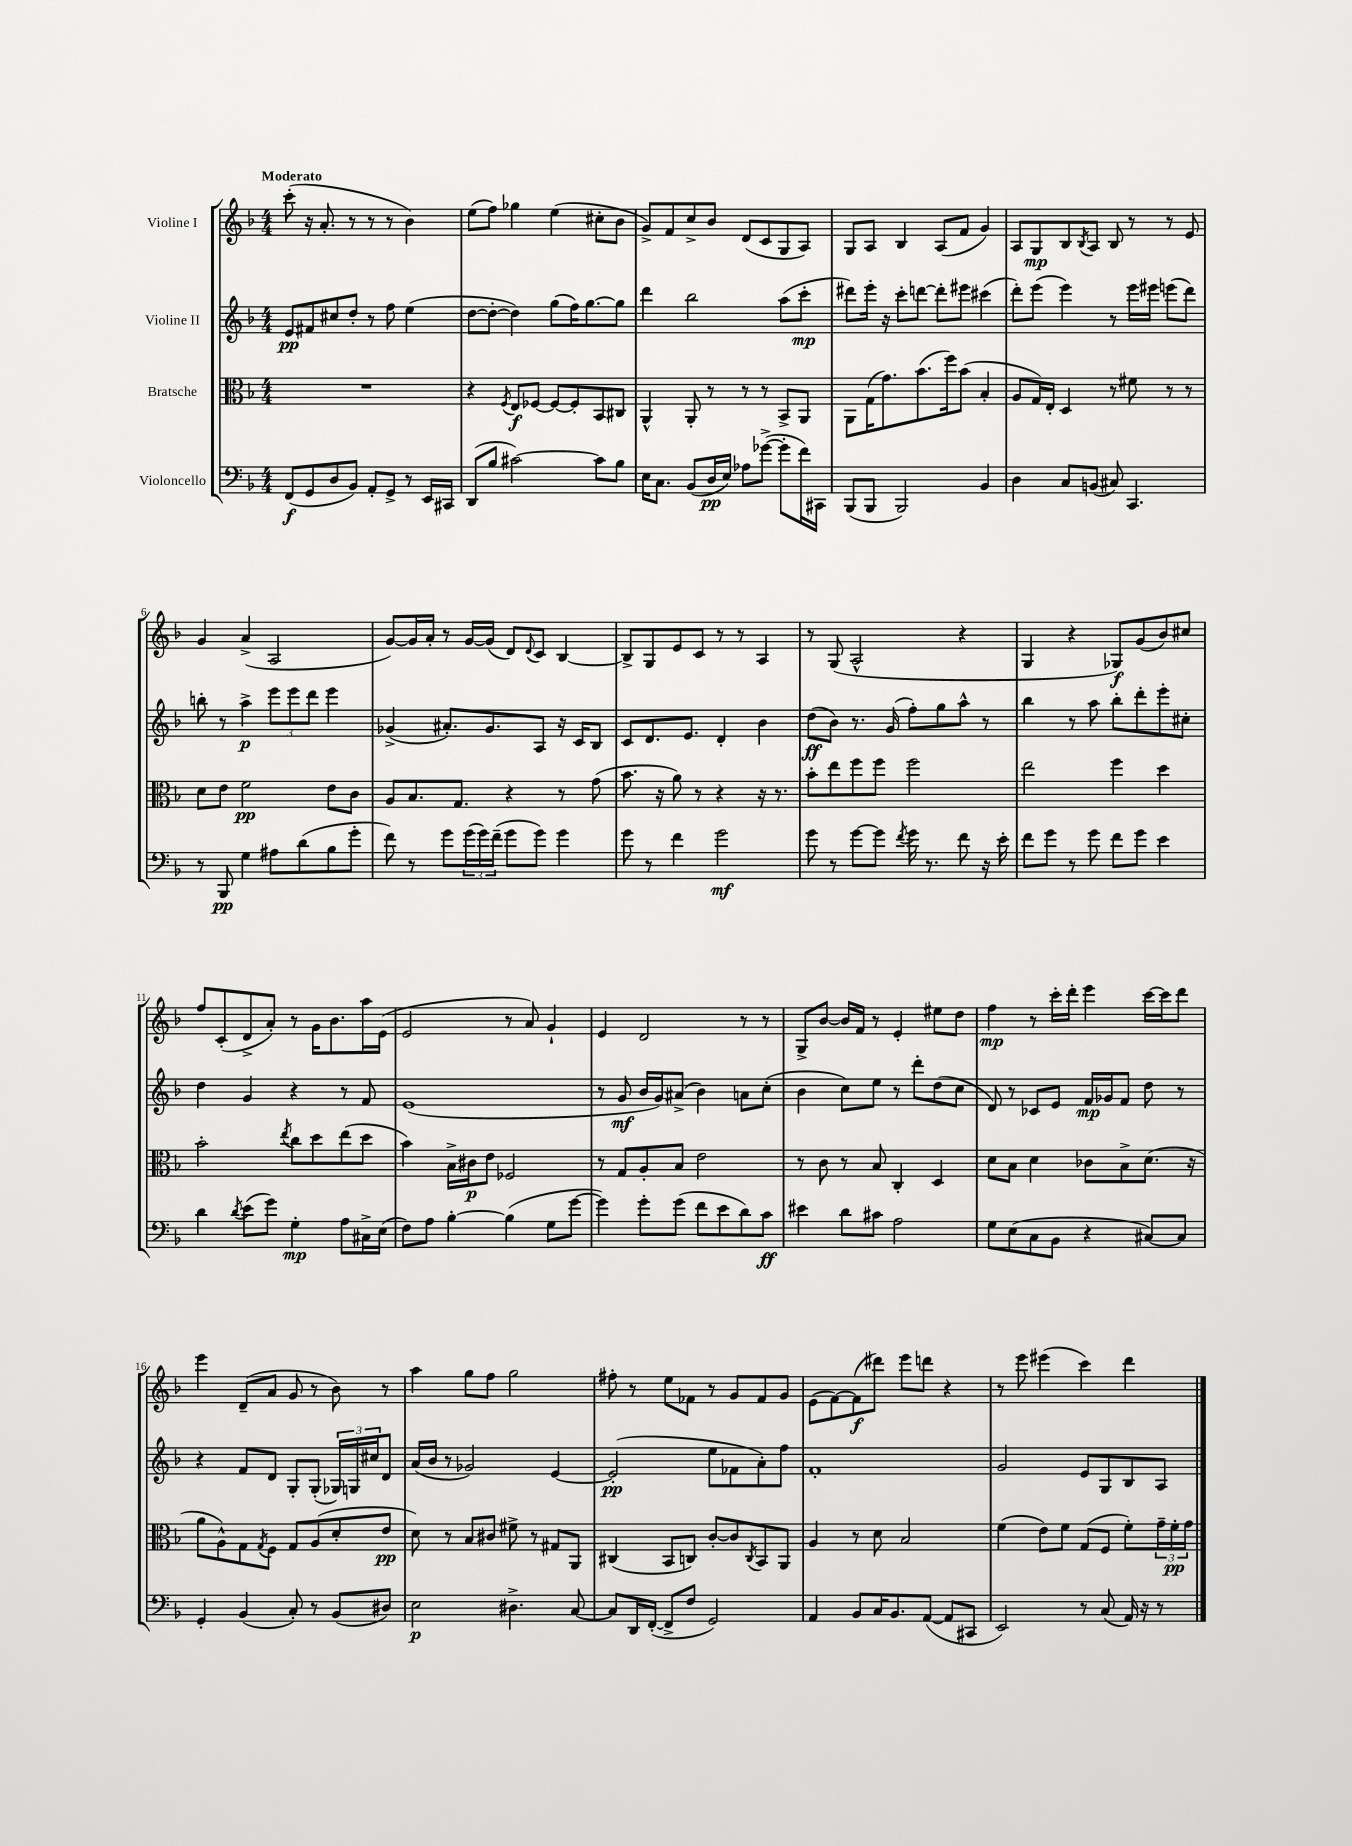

**kern	**dynam	**kern	**dynam	**kern	**dynam	**kern	**dynam
*part4	*part4	*part3	*part3	*part2	*part2	*part1	*part1
*staff4	*staff4	*staff3	*staff3	*staff2	*staff2	*staff1	*staff1
*I"Violoncello	*	*I"Bratsche	*	*I"Violine II	*	*I"Violine I	*
*clefF4	*	*clefC3	*	*clefG2	*	*clefG2	*
*k[b-]	*	*k[b-]	*	*k[b-]	*	*k[b-]	*
*M4/4	*	*M4/4	*	*M4/4	*	*M4/4	*
=1	=1	=1	=1	=1	=1	=1	=1
!	!	!	!	!	!	!LO:TX:a:B:t=Moderato	!
(8FF/L	f	1r	.	8e/L	pp	(8ccc'\	.
8GG/	.	.	.	8f#X/	.	16r	.
.	.	.	.	.	.	8.a'/	.
8D/	.	.	.	8cc#X/	.	.	.
8BB-/J)	.	.	.	8dd'/J	.	8r	.
8AA'/L	.	.	.	8r	.	8r	.
8GG^/J	.	.	.	8ff\	.	8r	.
8r	.	.	.	(4ee\	.	4b-\)	.
16EE/LL	.	.	.	.	.	.	.
16CC#X/JJ	.	.	.	.	.	.	.
=2	=2	=2	=2	=2	=2	=2	=2
(8DD/L	.	4r	.	[8dd\L	.	(8ee\L	.
8B-/J	.	.	.	8dd'\J_	.	8ff\J)	.
.	.	8qF/	.	.	.	.	.
[2c#X\)	.	8E/L	f	4dd\])	.	4gg-X\	.
.	.	[8F-X/J	.	.	.	.	.
.	.	8F-/L_	.	(8gg\L	.	(4ee\	.
.	.	8F-'/]	.	16ff\K)	.	.	.
.	.	.	.	[8.gg\	.	.	.
8c#\L]	.	8BB-/	.	.	.	8cc#X'\L	.
8B-\J	.	8C#X/J	.	8gg\J]	.	8b-\J	.
=3	=3	=3	=3	=3	=3	=3	=3
16E\KL	.	4AA^^/	.	4ddd\	.	8g^/L)	.
8.C\J	.	.	.	.	.	.	.
.	.	.	.	.	.	8f/	.
(8BB-/L	.	8AA'/	.	2bb-\	.	8cc^/	.
16D/L	pp	8r	.	.	.	8b-/J	.
16E/JJ)	.	.	.	.	.	.	.
8A-X\L	.	8r	.	.	.	(8d/L	.
([8g-X^\J	.	8r	.	.	.	8c/	.
8g-'\L]	.	8BB-^/L	.	(8aa\L	.	8G/	.
16f\L)	.	8AA/J	.	8ccc'\J	mp	8A/J)	.
16CC#X\JJ	.	.	.	.	.	.	.
=4	=4	=4	=4	=4	=4	=4	=4
(8BBB-/L	.	8AA\L	.	8ddd#X\L)	.	8G/L	.
8BBB-/J	.	(16G\K	.	16eee'\Jk	.	8A/J	.
.	.	8.g\)	.	16r	.	.	.
2BBB-/)	.	.	.	8ccc'\L	.	4B-/	.
.	.	(8.b-\	.	[8dddn\J	.	.	.
.	.	.	.	8ddd'\L]	.	(8A/L	.
.	.	16ff\k)	.	.	.	.	.
.	.	(8b-\J	.	8eee#X\J	.	8f/J	.
4BB-/	.	4B-'/	.	(4ccc#X\	.	4g/)	.
=5	=5	=5	=5	=5	=5	=5	=5
4D\	.	8A/L	.	8ddd'\L)	.	8A/L	.
.	.	16G/L)	.	(8eee\J	.	8G/	mp
.	.	16E'/JJ	.	.	.	.	.
8C/L	.	4D/	.	4eee\)	.	8B-/	.
.	.	.	.	.	.	8qB-/	.
(8BBn/J	.	.	.	.	.	8A/J	.
8C#X/)	.	8r	.	8r	.	8B-/	.
4.CC/	.	8f#X\	.	16eee\LL	.	8r	.
.	.	.	.	16eee#X\JJ	.	.	.
.	.	8r	.	(8eeen\L	.	8r	.
.	.	8r	.	8ddd\J)	.	8e/	.
!!LO:LB:g=z
=6	=6	=6	=6	=6	=6	=6	=6
8r	.	8d\L	.	8bbn'\	.	4g/	.
8BBB-/	pp	8e\J	.	8r	.	.	.
4G\	.	2f\	pp	4aa^\	p	(4a^/	.
8A#X\L	.	.	.	12eee\L	.	2A/	.
.	.	.	.	12eee\	.	.	.
(8d\	.	.	.	.	.	.	.
.	.	.	.	12ddd\J	.	.	.
8B-\	.	8e\L	.	4eee\	.	.	.
8g'\J	.	8c\J	.	.	.	.	.
=7	=7	=7	=7	=7	=7	=7	=7
8f\)	.	8A/L	.	(4g-X^/	.	[8g/L)	.
8r	.	8.B-/	.	.	.	16g/L]	.
.	.	.	.	.	.	16a'/JJ	.
8g\L	.	.	.	8.a#X'/L)	.	8r	.
.	.	8.G/J	.	.	.	.	.
(24g\L	.	.	.	.	.	[16g/LL	.
24g\)	.	.	.	.	.	.	.
.	.	.	.	8.g-/	.	(16g/JJ]	.
(24f~\JJ	.	.	.	.	.	.	.
8g\L	.	4r	.	.	.	8d/L)	.
.	.	.	.	.	.	8qqd/	.
8g\J)	.	.	.	8A/J	.	8c/J	.
4g\	.	8r	.	16r	.	[4B-/	.
.	.	.	.	16c/KL	.	.	.
.	.	(8g\	.	8B-/J	.	.	.
=8	=8	=8	=8	=8	=8	=8	=8
8g\	.	8.b-\	.	8c/L	.	8B-^/L]	.
8r	.	.	.	8.d/	.	8G/	.
.	.	16r	.	.	.	.	.
4f\	.	8a\)	.	.	.	8e/	.
.	.	.	.	8.e/J	.	.	.
.	.	8r	.	.	.	8c/J	.
2g\	mf	4r	.	4d'/	.	8r	.
.	.	.	.	.	.	8r	.
.	.	16r	.	4b-\	.	4A/	.
.	.	8.r	.	.	.	.	.
=9	=9	=9	=9	=9	=9	=9	=9
8g\	.	8b-'\L	.	(8dd\L	ff	8r	.
8r	.	8ee\	.	8b-\J)	.	(8G/	.
[8g\L	.	8ff\	.	8.r	.	2A^^/	.
8g\J]	.	8ff\J	.	.	.	.	.
.	.	.	.	(16g/	.	.	.
8qf/	.	.	.	.	.	.	.
16g\	.	2ff\	.	8ff'\L)	.	.	.
8.r	.	.	.	.	.	.	.
.	.	.	.	8gg\	.	.	.
8f\	.	.	.	8aa^^\J	.	4r	.
16r	.	.	.	8r	.	.	.
16e'\	.	.	.	.	.	.	.
=10	=10	=10	=10	=10	=10	=10	=10
8f\L	.	2ee\	.	4bb-\	.	4G/	.
8g\J	.	.	.	.	.	.	.
8r	.	.	.	8r	.	4r	.
8g\	.	.	.	8aa\	.	.	.
8f\L	.	4ff\	.	8bb-'\L	.	8G-X/L)	f
8g\J	.	.	.	8ddd'\	.	(8g/	.
4e\	.	4dd\	.	8eee'\	.	8b-/)	.
.	.	.	.	8cc#X'\J	.	8cc#X/J	.
!!LO:LB:g=z
=11	=11	=11	=11	=11	=11	=11	=11
4d\	.	2b-'\	.	4dd\	.	8ff/L	.
.	.	.	.	.	.	(8c'/	.
8qd/	.	.	.	.	.	.	.
(8e\L	.	.	.	4g/	.	8d^/	.
8g\J)	.	.	.	.	.	8a'/J)	.
.	.	8qee/	.	.	.	.	.
4G'\	mp	8cc\L	.	4r	.	8r	.
.	.	8dd\	.	.	.	16g\KL	.
.	.	.	.	.	.	8.b-\	.
8A\L	.	(8ee\	.	8r	.	.	.
16C#X^\L	.	8dd\J	.	8f/	.	16aa\L	.
(16E\JJ	.	.	.	.	.	(16e\JJ	.
=12	=12	=12	=12	=12	=12	=12	=12
8F\L)	.	4b-\)	.	(1e	.	2e/	.
8A\J	.	.	.	.	.	.	.
[4B-'\	.	16B-^\LL	.	.	.	.	.
.	.	16c#X\J	p	.	.	.	.
.	.	8e\J	.	.	.	.	.
(4B-\]	.	2F-X/	.	.	.	8r	.
.	.	.	.	.	.	8a/)	.
8G\L	.	.	.	.	.	4g`/	.
[8g\J	.	.	.	.	.	.	.
=13	=13	=13	=13	=13	=13	=13	=13
4g\])	.	8r	.	8r	.	4e/	.
.	.	8G/L	.	8g/	mf	.	.
8g'\L	.	8A'/	.	16b-/LL	.	2d/	.
.	.	.	.	16g/J)	.	.	.
(8g\J	.	8B-/J	.	(8a#X^/J	.	.	.
8f\L	.	2e\	.	4b-\)	.	.	.
8e\	.	.	.	.	.	.	.
8d\)	.	.	.	8an\L	.	8r	.
8c\J	ff	.	.	(8cc'\J	.	8r	.
=14	=14	=14	=14	=14	=14	=14	=14
4e#X\	.	8r	.	4b-\	.	8G^/L	.
.	.	8c\	.	.	.	[8b-/J	.
8d\L	.	8r	.	8cc\L)	.	16b-/LL]	.
.	.	.	.	.	.	16f/JJ	.
8c#X\J	.	8B-/	.	8ee\J	.	8r	.
2A\	.	4C'/	.	8r	.	4e'/	.
.	.	.	.	8ddd'\L	.	.	.
.	.	4D/	.	(8dd\	.	8ee#X\L	.
.	.	.	.	8cc\J	.	8dd\J	.
=15	=15	=15	=15	=15	=15	=15	=15
8G\L	.	8d\L	.	8d/)	.	4ff\	mp
(8E\	.	8B-\J	.	8r	.	.	.
8C\	.	4d\	.	8c-X/L	.	8r	.
8BB-\J	.	.	.	8e/J	.	16ccc'\LL	.
.	.	.	.	.	.	16ddd'\JJ	.
4r	.	8c-X\L	.	16f/LL	mp	4eee\	.
.	.	.	.	16g-X/J	.	.	.
.	.	8B-^\	.	8f/J	.	.	.
[8C#X/L)	.	(8.d\J	.	8dd\	.	[16ccc\LL	.
.	.	.	.	.	.	16ccc\J]	.
8C#/J]	.	.	.	8r	.	8ddd\J	.
.	.	16r	.	.	.	.	.
!!LO:LB:g=z
=16	=16	=16	=16	=16	=16	=16	=16
4GG'/	.	8a\L	.	4r	.	4eee\	.
.	.	8A^^\)	.	.	.	.	.
(4BB-/	.	8G\	.	8f/L	.	(8d~/L	.
.	.	8qG/	.	.	.	.	.
.	.	8F\J	.	8d/J	.	8a/J	.
8C'/)	.	8G/L	.	8G'/L	.	8g/	.
8r	.	(8A/	.	(8G'/J	.	8r	.
(8BB-/L	.	8d'/	.	24G-X/LL)	.	8b-\)	.
.	.	.	.	24Gn/	.	.	.
.	.	.	.	24cc#X/J	.	.	.
8D#X/J)	.	8e/J	pp	8d/J	.	8r	.
=17	=17	=17	=17	=17	=17	=17	=17
2E\	p	8d\)	.	(16a/LL	.	4aa\	.
.	.	.	.	16b-/JJ	.	.	.
.	.	8r	.	8r	.	.	.
.	.	8B-/L	.	2g-X/)	.	8gg\L	.
.	.	8c#X/J	.	.	.	8ff\J	.
4.D#X^\	.	8f#X^\	.	.	.	2gg\	.
.	.	8r	.	.	.	.	.
.	.	8G#X/L	.	[4e/	.	.	.
[8C/	.	8AA/J	.	.	.	.	.
=18	=18	=18	=18	=18	=18	=18	=18
8C/L]	.	(4C#X/	.	(2e'/]	pp	8ff#X'\	.
16DD/L	.	.	.	.	.	8r	.
([16FF'/JJ	.	.	.	.	.	.	.
8FF^/L]	.	8BB-/L	.	.	.	8ee\L	.
8F/J	.	8Cn/J)	.	.	.	8f-X\J	.
2GG/)	.	[8c'/L	.	8ee\L	.	8r	.
.	.	8c/]	.	8f-X\	.	8g/L	.
.	.	8qC/	.	.	.	.	.
.	.	8BB-/	.	8a'\)	.	8f-/	.
.	.	8AA/J	.	8ff\J	.	8g/J	.
=19	=19	=19	=19	=19	=19	=19	=19
4AA/	.	4A/	.	1f'	.	(8e\L	.
.	.	.	.	.	.	[8f\)	.
8BB-/L	.	8r	.	.	.	(8f\]	f
16C/K	.	8d\	.	.	.	8ddd#X\J)	.
8.BB-/	.	.	.	.	.	.	.
.	.	2B-/	.	.	.	8eee\L	.
([8AA/J	.	.	.	.	.	8dddn\J	.
8AA/L]	.	.	.	.	.	4r	.
8CC#X/J	.	.	.	.	.	.	.
=20	=20	=20	=20	=20	=20	=20	=20
2EE/)	.	(4f\	.	2g/	.	8r	.
.	.	.	.	.	.	8eee\	.
.	.	8e\L)	.	.	.	(4eee#X\	.
.	.	8f\J	.	.	.	.	.
8r	.	(8G/L	.	8e/L	.	4ccc\)	.
(8C/	.	8F/J	.	8G/	.	.	.
16AA/)	.	8f'\L)	.	8B-/	.	4ddd\	.
16r	.	.	.	.	.	.	.
8r	.	24g~\L	.	8A/J	.	.	.
.	.	24f'\	pp	.	.	.	.
.	.	24g\JJ	.	.	.	.	.
==	==	==	==	==	==	==	==
*-	*-	*-	*-	*-	*-	*-	*-
